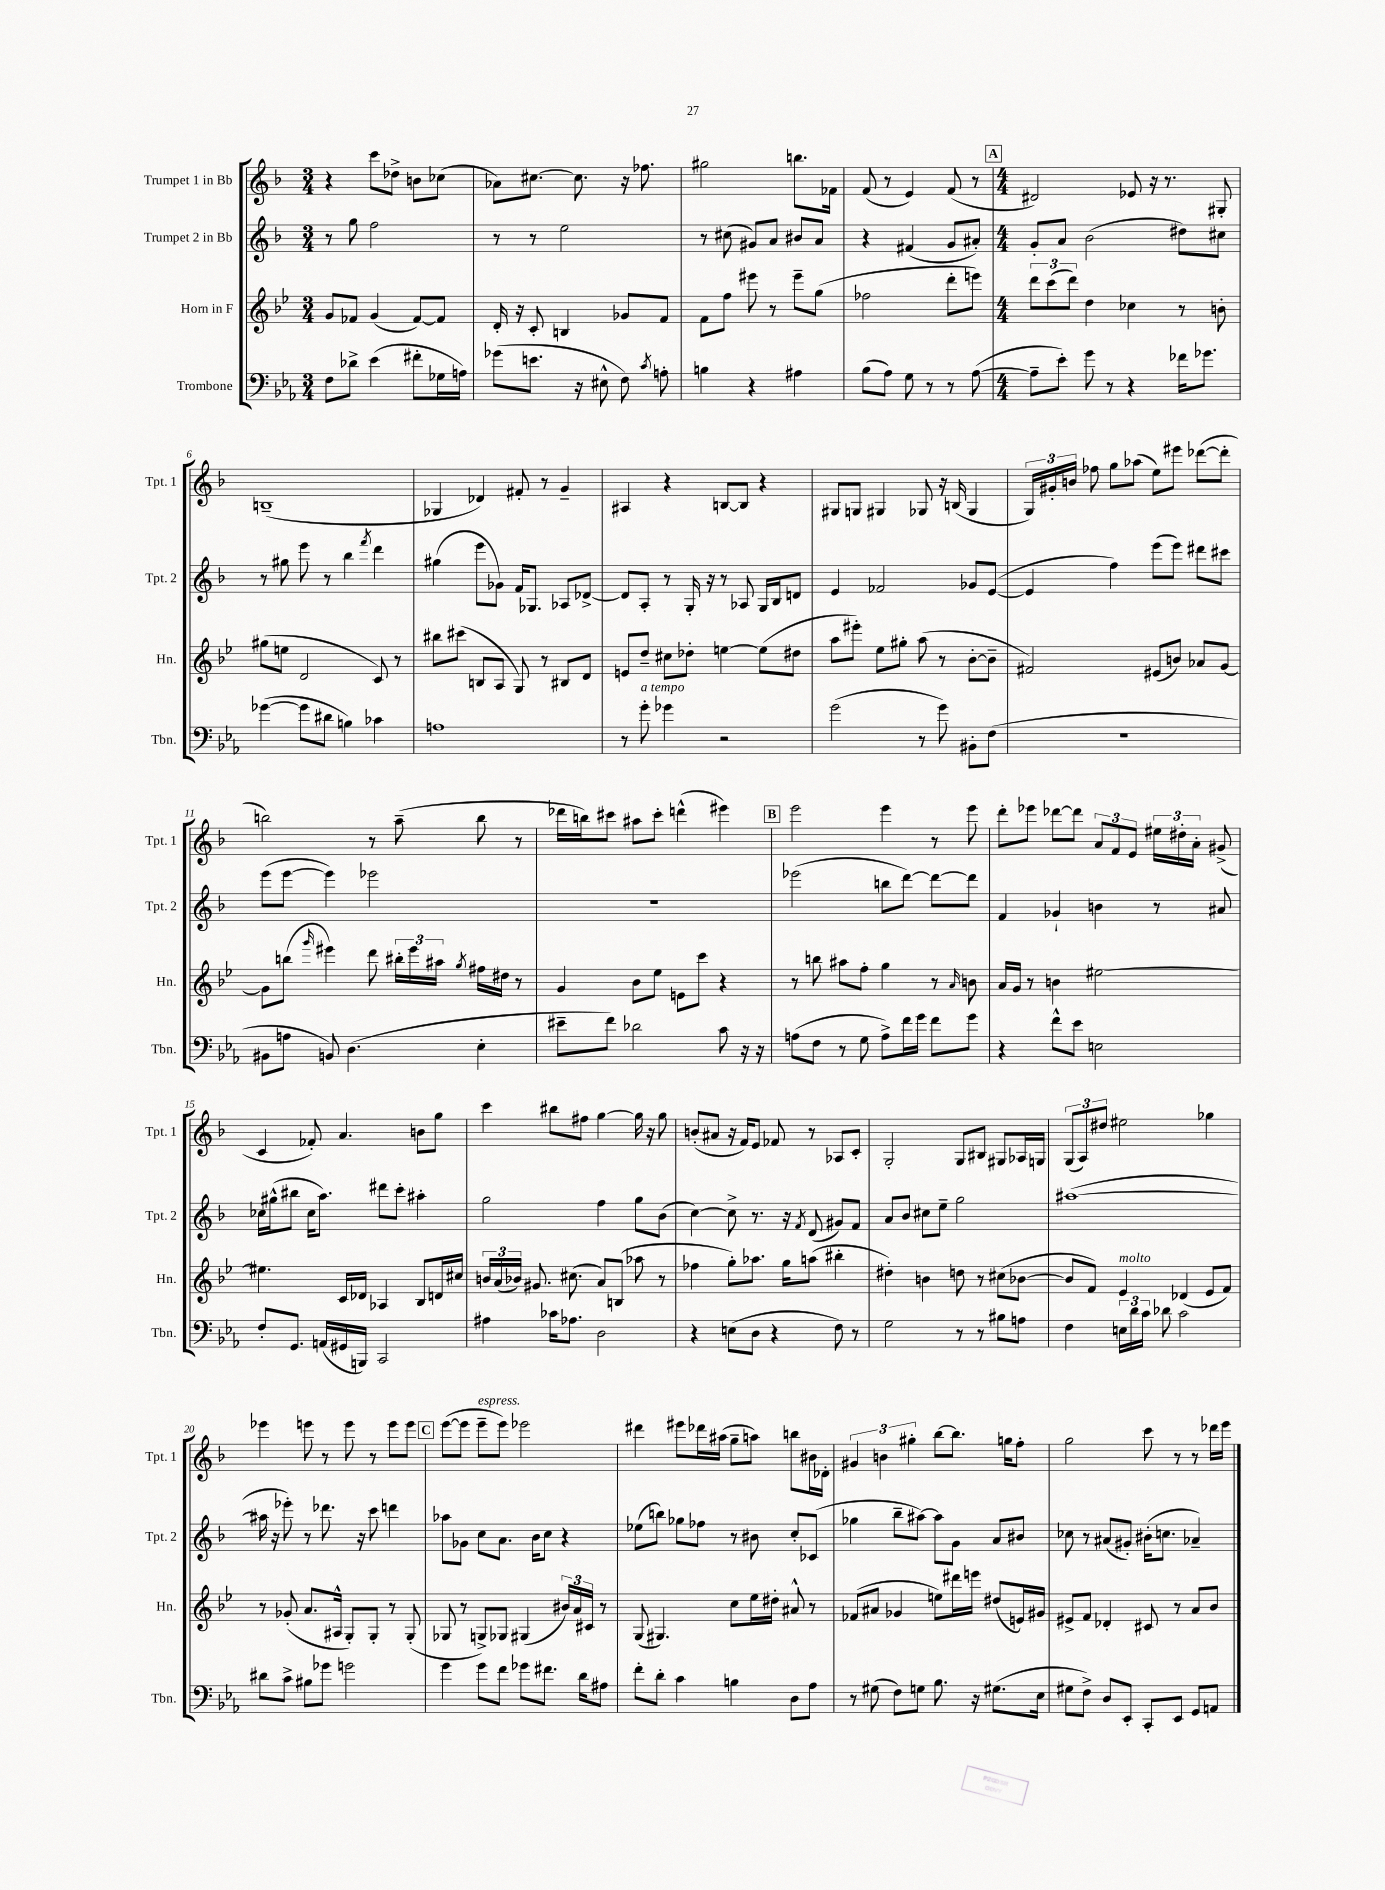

**kern	**kern	**kern	**kern
*part4	*part3	*part2	*part1
*staff4	*staff3	*staff2	*staff1
*I"Trombone	*I"Horn in F	*I"Trumpet 2 in Bb	*I"Trumpet 1 in Bb
*I'Tbn.	*I'Hn.	*I'Tpt. 2	*I'Tpt. 1
*clefF4	*clefG2	*clefG2	*clefG2
*k[b-e-a-]	*k[b-e-]	*k[b-]	*k[b-]
*M3/4	*M3/4	*M3/4	*M3/4
=1	=1	=1	=1
8F\L	8g/L	8r	4r
8d-X^\J	8f-X/J	8gg\	.
(4e-\	(4g/	2ff\	8ccc\L
.	.	.	8dd-X^\J
8f#X'\L	[8f-/L)	.	8bn\L
16G-X\L	8f-/J]	.	(8cc-X\J
16An\JJ)	.	.	.
=2	=2	=2	=2
(8g-X\L	16d'/	8r	8a-X\L)
.	16r	.	.
8.en\J	8c'/	8r	[8.cc#X\J
.	4Bn/	2ee\	.
16r	.	.	8.cc#\]
8E#X^^\	.	.	.
8F\)	8g-X/L	.	16r
.	.	.	8.ff-X\
8qc/	.	.	.
8An'\	8f/J	.	.
=3	=3	=3	=3
4Bn\	8f\L	8r	2gg#X\
.	8ff\J	(8cc#X\	.
4r	8eee#X\	8g#X/L)	.
.	8r	8a/J	.
4A#X\	8eee#~\L	8b#X/L	8.bbn\L
.	(8gg\J	8a/J	.
.	.	.	16f-X\Jk
=4	=4	=4	=4
(8B-\L	2ff-X\	4r	(8f/
8A-\J)	.	.	8r
8G\	.	(4f#X/	4e/)
8r	.	.	.
8r	8ddd'\L	8g/L	(8f/
([8A-\	8eeen\J)	8a#X'/J)	8r
!!LO:REH:place=s1:t=A
=5	=5	=5	=5
*M4/4	*M4/4	*M4/4	*M4/4
8A-~\L]	12ddd\L	8g'/L	2d#X/)
.	(12ccc\	.	.
8e-'\J)	.	8a/J	.
.	12ddd\J)	.	.
8g\	4dd\	(2b-\	.
8r	.	.	.
4r	4cc-X\	.	8e-X/
.	.	.	16r
.	.	.	8.r
16f-X\KL	8r	8dd#X\L)	.
8.g-X\J	.	.	.
.	8bn'\	8cc#X\J	8G#X'/
!!LO:LB:g=z
=6	=6	=6	=6
([4g-X\	(8gg#X\L	8r	(1Bn~
.	8een\J	8gg#X\	.
8g-\L]	2d/	8eee\	.
8d#X\J	.	8r	.
4Bn\)	.	4bb-\	.
.	.	8qfff/	.
4c-X\	8c/)	4ddd\	.
.	8r	.	.
=7	=7	=7	=7
1An	8bb#X\L	(4gg#X\	4G-X/
.	(8ccc#X\J	.	.
.	8Bn/L	8eee\L	4d-X/)
.	8A/J	8g-X\J)	.
.	8G/)	16f/KL	8f#X'/
.	.	8.G-X/J	.
.	8r	.	8r
.	8B#X/L	8A-X/L	4g~/
.	8d/J	[8d-X^/J	.
=8	=8	=8	=8
8r	8en/L	8d-/L]	4A#X/
!LO:TX:a:i:t=a tempo	!	!	!
8g'\	8dd~/J	8A'/J	.
4g-X\	8cc#X\L	8r	4r
.	8dd-X'\J	16G'/	.
.	.	16r	.
2r	[4een\	8r	[8Bn/L
.	.	8A-X/	8B/J]
.	(8ee\L]	16G/LL	4r
.	.	16B-/J	.
.	8dd#X\J	8dn/J	.
=9	=9	=9	=9
(2g\	8aa\L	4e/	8G#X/L
.	8eee#X'\J)	.	8Gn/J
.	8ee-\L	2f-X/	4G#X/
.	8gg#X'\J	.	.
8r	(8aa\	.	8G-X/
8g\)	8r	.	16r
.	.	.	(16Bn/
8BB#X'\L	[8b-'\L	8g-X/L	4G-/
(8F\J	8b-~\J]	([8e/J	.
=10	=10	=10	=10
1r	2f#X/)	4e/]	24G/LL)
.	.	.	24g#X'/
.	.	.	24bn/JJ
.	.	.	8ff-X\
.	.	4ff\)	8gg\L
.	.	.	(8aa-X\J
.	(8e#X/L	(8eee\L	8ee\L)
.	8bn/J)	8eee\J)	8eee#X\J
.	8a-X/L	8ddd#X\L	([8ddd-X\L
.	[8g/J	8ccc#X\J	8ddd-'\J]
!!LO:LB:g=z
=11	=11	=11	=11
8BB#X\L	8g\L]	(8eee\L	2bbn\)
8An\J	(8bbn\J	[8eee\J	.
.	16qqggg/	.	.
8BBn/)	4eee#X\)	4eee\])	.
(4.D\	.	.	.
.	8ddd\	2eee-X\	8r
.	24bb#X'\LL	.	(8aa~\
.	24eee#\	.	.
.	24aa#X\JJ	.	.
.	8qgg/	.	.
4E-'\	16ff#X\LL	.	8bb\
.	16dd#X\JJ	.	.
.	8r	.	8r
=12	=12	=12	=12
8e#X~\L	4g/	1r	16ddd-X\LL
.	.	.	16bbn\J)
8f\J)	.	.	8ccc#X\J
2d-X\	8b-\L	.	8aa#X\L
.	8ee-\J	.	8ccc#'\J
.	8en\L	.	(4dddn^^\
.	8ccc\J	.	.
8c\	4r	.	4eee#X\)
16r	.	.	.
16r	.	.	.
!!LO:REH:place=s1:t=B
=13	=13	=13	=13
(8An\L	8r	(2eee-X\	2eee\
8F\J	8bbn\	.	.
8r	8aa#X\L	.	.
8G\	8ff'\J	.	.
8A^\L)	4gg\	8bbn\L	4eee\
16f\L	.	[8ddd\J)	.
16g\JJ	.	.	.
8f\L	8r	8ddd\L_	8r
.	16qqa/	.	.
8g\J	8bn\	8ddd\J]	8eee\
=14	=14	=14	=14
4r	16a/LL	4f/	8ddd'\L
.	16g/JJ	.	.
.	8r	.	8eee-X\J
8f^^\L	4bn\	4g-X`/	[8ddd-X\L
8e-\J	.	.	8ddd-\J]
2En\	[2ee#X\	4bn\	12a/L
.	.	.	12f/
.	.	.	12e/J
.	.	8r	24ee#X\LL
.	.	.	24dd#X'\
.	.	.	24a'\JJ
.	.	8a#X/	(8g#X^/
!!LO:LB:g=z
=15	=15	=15	=15
8F'/L	4.ee#X\]	16cc-X\LL	4c/
.	.	(16gg#X^^\J	.
8.GG/J	.	8bb#X\J	.
.	.	16cc-\KL	8f-X'/)
(16AAn/LL	.	8.aa\J)	.
16GG#X/	16c/LL	.	4.a/
16BBBn/JJ)	16d-X/JJ	.	.
2CC/	4A-X/	8ddd#X\L	.
.	.	8ccc'\J	.
.	8B-/L	4aa#X'\	8bn\L
.	16dn/L	.	8gg\J
.	16cc#X/JJ	.	.
=16	=16	=16	=16
4A#X\	24bn/LL	2gg\	4ccc\
.	(24a/	.	.
.	24b-X/JJ)	.	.
.	8.g#X/	.	.
16c-X\KL	.	.	8bb#X\L
8.A-X\J	(8.cc#X\	.	.
.	.	.	8ff#X\J
2D\	8a/L)	4ff\	[4gg\
.	(8Bn/J	.	.
.	8aa-X\	8gg\L	16gg\]
.	.	.	16r
.	8r	(8b-\J	8gg\
=17	=17	=17	=17
4r	4ff-X\	[4cc\)	(8bn'/L
.	.	.	8a#X/J
(8En\L	8gg'\L)	8cc^\]	16r
.	.	.	16f/KL)
8D\J	8.aa-X\J	8.r	8e/J
4r	.	.	8f-X/
.	16gg\KL	16r	.
.	.	8qf/	.
.	(8aan\J	(8d/	8r
8F\)	4bb#X'\	8g#X/L)	8A-X/L
8r	.	8f/J	8c'/J
=18	=18	=18	=18
2G\	4dd#X'\)	8a/L	2G'/
.	.	8b-/J	.
.	4bn\	8cc#X\L	.
.	.	8ee~\J	.
8r	8ddn\	2gg\	8G/L
8r	8r	.	8B#X/J
8B#X\L	(8cc#X\L	.	8G#X/L
8An\J	[8b-X\J	.	16A-X/L
.	.	.	16Gn/JJ
=19	=19	=19	=19
4F\	8b-/L]	([1aa#X	(12G/L
.	.	.	12A/)
.	8f/J)	.	.
.	.	.	12dd#X/J
!	!LO:TX:a:i:t=molto	!	!
24En\LL	4e-/	.	2ee#X\
24d\	.	.	.
24c\JJ	.	.	.
8d-X\	.	.	.
2c\	(4d-X/	.	.
.	8e-/L	.	4gg-X\
.	8f/J)	.	.
!!LO:LB:g=z
=20	=20	=20	=20
8d#X\L	8r	16aa#X\]	4eee-X\
.	.	16r	.
8c^\J	(8g-X'/	8eee-X'\)	.
8B#X\L	8.a/L	8r	8eeen\
8g-X\J	.	8.ddd-X\	8r
.	16A#X^^/Jk	.	.
2gn\	8G'/L)	.	8eee\
.	.	16r	.
.	8G'/J	8ccc\	8r
.	8r	4dddn\	8eee\L
.	(8G'/	.	8eee\J
!!LO:REH:place=s1:t=C
=21	=21	=21	=21
4g\	8G-X/	8aa-X\L	([8eee\L
.	8r	8g-X\J	8eee\J]
!	!	!	!LO:TX:a:i:t=espress.
8g\L	8Gn^/L)	8cc\L	8eee~\L
8f\J	8G-X/J	8.a\J	8eee\J)
8g-X\L	(4G#X/	.	2eee-X\
.	.	16b-\KL	.
8.f#X\J	.	8cc\J	.
.	24b#X/LL)	4r	.
.	24a/	.	.
16d\KL	.	.	.
.	24c#X/JJ	.	.
8A#X\J	8r	.	.
=22	=22	=22	=22
8f'\L	(8G/	(8ee-X\L	4ddd#X\
8d'\J	4.G#X/)	8bbn\J)	.
4c\	.	8gg-X\L	8eee#X\L
.	.	8ff-X\J	16ddd-X\L
.	.	.	(16aa#X\JJ
4Bn\	8cc\L	8r	8gg~\L
.	16ee-\L	8b#X\	8aan\J)
.	16dd#X'\JJ	.	.
8D\L	8a#X^^/	8cc'/L	8bbn\L
8A-\J	8r	(8c-X/J	16b#X\L
.	.	.	16d-X'\JJ
=23	=23	=23	=23
8r	(8f-X/L	4gg-X\	6g#X/
(8G#X\	8a#X/J	.	.
.	.	.	6bn\
8F\L)	4g-X/	8bb-~\L	.
.	.	.	6gg#X'\
8Gn\J	.	[8aa#X\J)	.
8.B-\	8een\L)	8aa#\L]	[8bb-\L
.	16ddd#X\L	8g\J	8.bb-\J]
16r	16eeen\JJ	.	.
(8.G#X\L	(8dd#X/L	8a/L	.
.	.	.	16ggn\KL
.	16en/L)	8b#X/J	8ff'\J
16E-\Jk	16g#X/JJ	.	.
=24	=24	=24	=24
8G#X\L	8e#X^/L	8cc-X\	2gg\
8F^\J)	8f/J	8r	.
8D/L	4d-X'/	(8a#X/L	.
8EE-'/J	.	8g#X'/J)	.
8CC'/L	8c#X/	(16b#X'\KL	8ccc\
.	.	8.ccn\J	.
8EE-/J	8r	.	8r
8GG/L	8a/L	4a-X~/)	8r
8AAn/J	8b-/J	.	16ddd-X\LL
.	.	.	16eee\JJ
==	==	==	==
*-	*-	*-	*-
